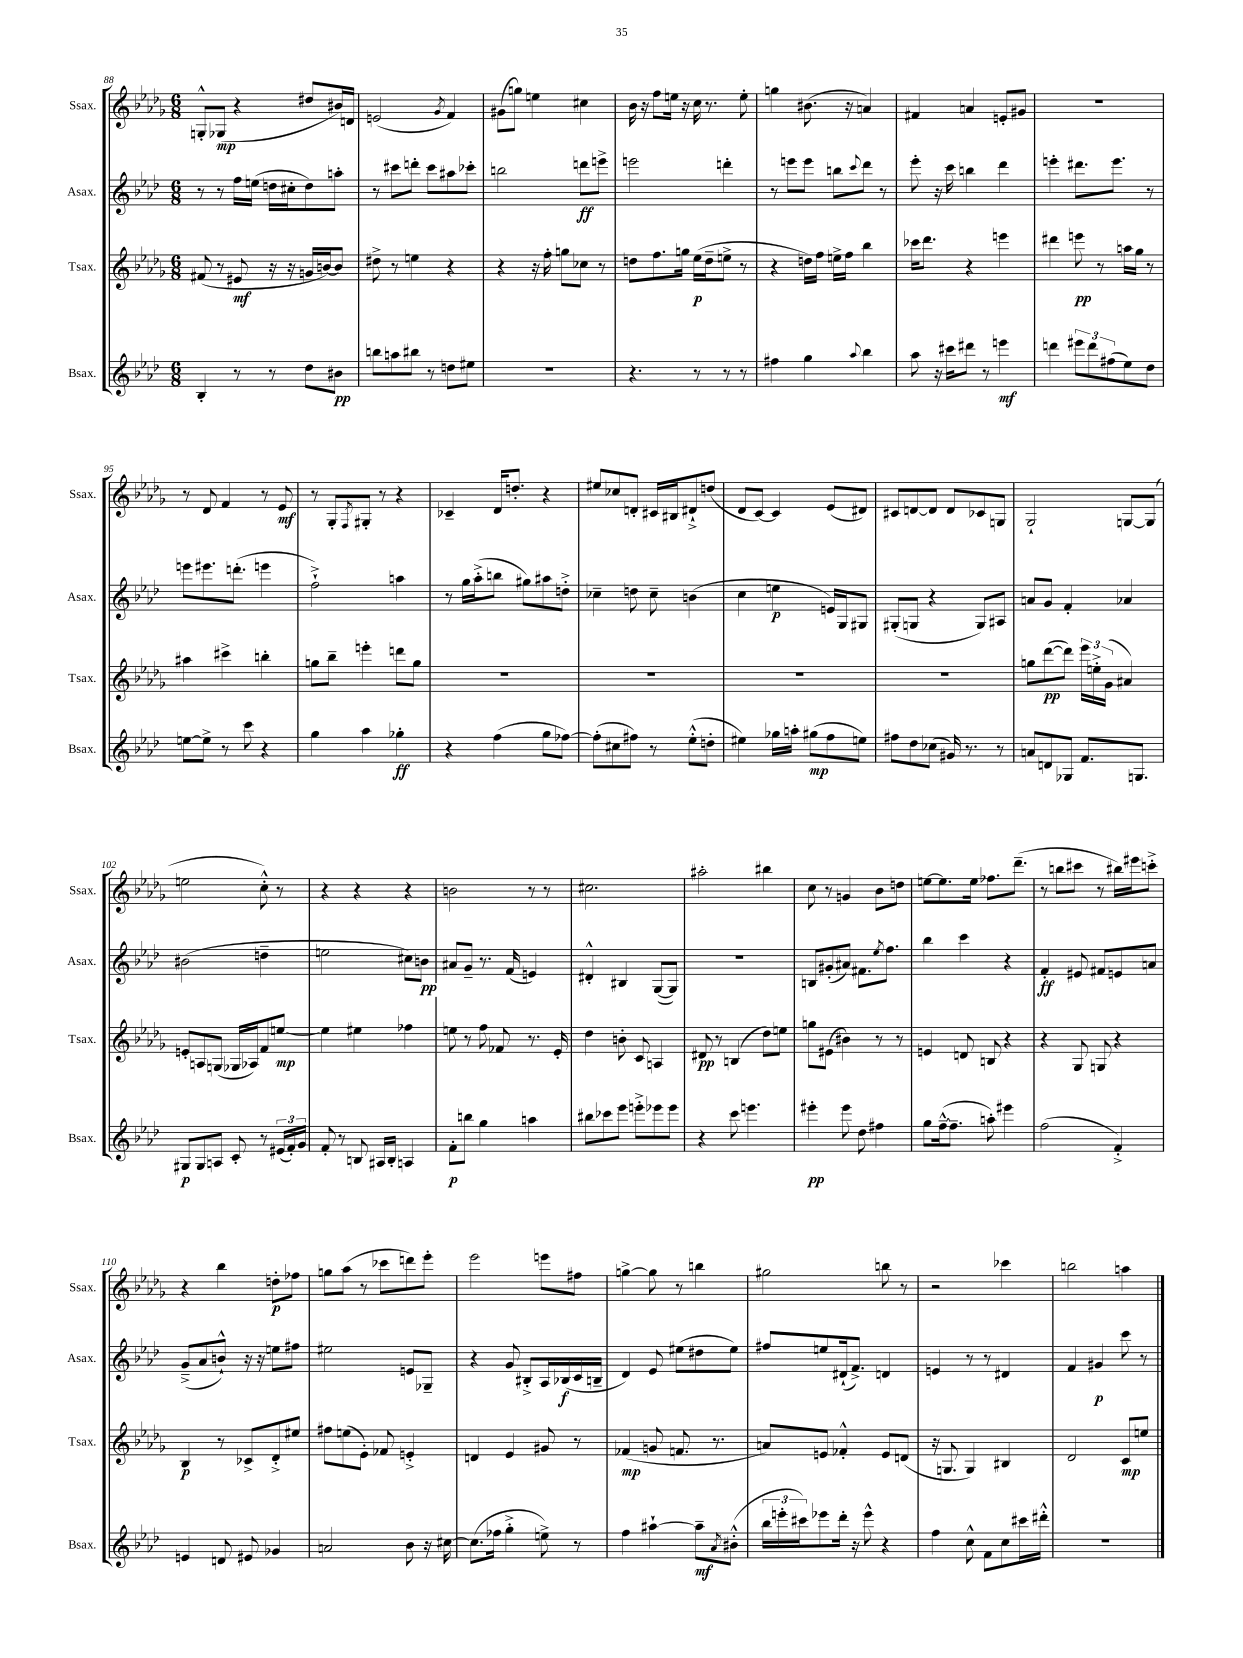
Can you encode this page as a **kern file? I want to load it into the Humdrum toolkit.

**kern	**kern	**kern	**kern
*staff4	*staff3	*staff2	*staff1
*clefG2	*clefG2	*clefG2	*clefG2
*k[b-e-a-d-]	*k[b-e-a-d-g-]	*k[b-e-a-d-]	*k[b-e-a-d-g-]
*M6/8	*M6/8	*M6/8	*M6/8
4B-'/	(8f#/	8r	8G'^^/L
.	8r	8r	(8G-/J
8r	8e#/	16ff\LL	4r
.	.	(16ee\JJ	.
8r	16r	16dd\LL	.
.	16r	16cc#'\J	.
8dd-\L	16g/LL	8dd\)	8dd#/L
.	[16b/J)	.	.
8b#\J	8b/]J	8aa'\J	16b#/L)
.	.	.	16d/JJ
=	=	=	=
8bb\L	8dd#^\	8r	(2e/
8aa\	8r	8ccc#\L	.
8bb#\J	4ee\	8ddd'\J	.
8r	.	8ccc#\L	.
.	.	.	8qg-/
8dd\L	4r	8aa#\	4f/)
8ee#\J	.	8ccc-'\J	.
=	=	=	=
2.r	4r	2bb\	(8g#\L
.	.	.	8gg\J)
.	16r	.	4ee\
.	16ff'\	.	.
.	8gg\L	.	.
.	8cc-\J	8ddd\L	4cc#\
.	8r	8eee^\J	.
=	=	=	=
4.r	8dd\L	2eee\	16b-\
.	.	.	16r
.	8.ff\	.	8ff\L
.	.	.	16ee\Jk
.	16gg\Jk	.	16r
8r	(16ee-\LL	.	16cc\
.	16dd~\J	.	8.r
8r	8ee^\J	4ddd'\	.
8r	8r	.	8ee'\
=	=	=	=
4ff#\	4r	8r	4gg\
.	.	8eee\L	.
4gg\	16dd\LL)	8eee\J	(8.b#\
.	16ff\JJ	.	.
.	16ee^\LL	8bb\L	.
.	16ff\JJ	.	16r
8qqaa-/	.	8qqccc/	.
4bb-\	4bb-\	8ddd-\J	4a/)
.	.	8r	.
=	=	=	=
8aa-\	16ccc-\LK	8eee-'\	4f#/
.	8.ddd-\J	.	.
16r	.	16r	.
16ccc#\LK	.	16ccc\	.
8ddd#\J	4r	4bb\	4a/
8r	.	.	.
4eee\	4eee\	4ddd-\	8e'/L
.	.	.	8g#/J
=	=	=	=
4ddd\	4ddd#\	4eee'\	2.r
12eee#\L	8eee\	8.ddd#\L	.
12ddd\	.	.	.
.	8r	.	.
(12ff#\	.	.	.
.	.	8.eee\J	.
8ee-\)	16aa\LL	.	.
.	16gg-\JJ	.	.
8dd-\J	8r	8r	.
=	=	=	=
[8ee\L	4aa#\	8eee\L	8r
8ee^\]J	.	8.eee#\	8d-/
8r	4ccc#^\	.	4f/
.	.	(8.ddd'\J	.
8ccc\	.	.	.
4r	4bb'\	4eee\	8r
.	.	.	8e-/
=	=	=	=
4gg\	8gg\L	2ff`^\)	8r
.	8bb-~\J	.	8G-'/L
.	.	.	8qF/
4aa-\	4eee'\	.	8G#'/J
.	.	.	8r
4gg-'\	8ddd\L	4aa\	4r
.	8gg\J	.	.
=	=	=	=
4r	2.r	8r	4c-~/
.	.	16gg\LL	.
.	.	(16aa-'^\J	.
(4ff\	.	8bb\J	16d-/LK
.	.	.	8.dd'/J
.	.	8gg#\L)	.
8gg\L	.	8aa#\	4r
[8ff-\J)	.	8dd'^\J	.
=	=	=	=
(8ff-'\]L	2.r	4cc-~\	8ee#/L
8cc#\	.	.	8cc-/
8ff#\J)	.	8dd\	8d'/J
8r	.	8cc-~\	16c#/LL
.	.	.	16B#/J
(8ee-'^^\L	.	(4b\	8d#`^/
8dd'\J	.	.	(8dd/J
=	=	=	=
4ee#\)	2.r	4cc\	8d-/L
.	.	.	[8c/J)
16gg-\LL	.	4ee\	4c/]
16aa'\JJ	.	.	.
(8gg#\L	.	.	.
8ff\	.	16e/LL)	(8e-/L
.	.	16G/J	.
8ee\J)	.	8G#/J	8d#/J)
=	=	=	=
8ff#\L	2.r	(8G#'/L	8c#/L
8dd-\	.	8G/J	[8d/
(8cc-\J	.	4r	8d/]J
16g#/)	.	.	8d/L
8.r	.	.	.
.	.	8G/L)	8c-/
8r	.	8A#/J	8G/J
=	=	=	=
8a/L	8gg\L	8a/L	2G-`/
8d/	([8ddd-\	8g/J	.
8G-/J	8ddd-\]J)	4f'/	.
8.f/L	24eee-\LL	.	.
.	24ee'^\	.	.
.	(24g-\JJ	.	.
.	4a#/)	4a-/	[8G/L
8.G/J	.	.	.
.	.	.	(8G/]J
=	=	=	=
8G#/L	8e'/L	(2b#\	2ee\
8G#/	8A/	.	.
8A/J	(8G/J	.	.
8c'/	16G-/LL	.	.
.	16A-/J)	.	.
8r	8f/	4dd~\	8cc'^^\)
(24e#/LL	[8ee/J	.	8r
24f'/)	.	.	.
24g/JJ	.	.	.
=	=	=	=
8f'/	4ee\]	2ee\	4r
8r	.	.	.
8B/	4ee#\	.	4r
16A#/LL	.	.	.
16B'/JJ	.	.	.
4A/	4ff-\	8cc#\L)	4r
.	.	8b\J	.
=	=	=	=
8f'\L	8ee\	8a#/L	2b\
8bb\J	8r	8g~/J	.
4gg\	8ff\	8.r	.
.	8f-/	.	.
.	.	(16f/	.
4aa\	8.r	4e/)	8r
.	.	.	8r
.	16e-'/	.	.
=	=	=	=
8bb#\L	4dd-\	4d#'^^/	2.cc#\
8ccc-\	.	.	.
8eee-\J	8b'\	4B#/	.
8eee'^\L	8c/	.	.
8eee-\	4A/	([8G/L	.
8eee-\J	.	8G/]J)	.
=	=	=	=
4r	8d#/	2.r	2aa#'\
.	8r	.	.
8ccc\	(4B/	.	.
4.eee\	.	.	.
.	8dd-\L)	.	4bb#\
.	8ee\J	.	.
=	=	=	=
4eee#'\	8gg\L	8B/L	8cc\
.	(8e#\J	(8g#'/	8r
8eee#\	4b#\)	8a#/J)	4g/
8dd-\	.	8.f#\L	.
4ff#\	8r	.	8b-\L
.	.	8qee-/	.
.	.	8.ff\J	.
.	8r	.	8dd\J
=	=	=	=
8gg\L	4e/	4bb-\	[8ee\L
([16ff~^^\k	.	.	8.ee\]
8.ff~\]J	.	.	.
.	8d/	4ccc\	.
.	.	.	16ee\Jk
8aa'\)	8B/	.	8.ff-\L
4eee#\	4r	4r	.
.	.	.	(8.ddd-~\J
=	=	=	=
(2ff\	4r	4f'/	8r
.	.	.	8bb\L
.	8G-/	8e#/	8ccc#\J
.	8G/	8f#/L	8r
4f'^/)	4r	8e/	16bb#\LL)
.	.	.	16eee#\J
.	.	8a/J	8ccc'^\J
=	=	=	=
4e/	4B-/	(8g~^/L	4r
.	.	8a-/	.
8d/	8r	8b`^^/J)	4bb-\
8e#/	8c-^/L	16r	.
.	.	16r	.
4g-/	8d-'^/	8ee\L	8dd'\L
.	8ee#/J	8ff#\J	8ff-\J
=	=	=	=
2a/	8ff#\L	2ee#\	8gg\L
.	(8ee\	.	(8aa-\J
.	8e-'\J)	.	8r
.	8f-/	.	8ccc-\L
8b-\	4e'^/	8e/L	8ddd\)
16r	.	8G-~/J	8eee-'\J
[16cc#\	.	.	.
=	=	=	=
(8.cc#\]L	4d/	4r	2eee-\
16ff-\Jk	.	.	.
4gg'^\	4e-/	8g/	.
.	.	8B#'^/L	.
8ee^\)	8g#/	16A-/L	8eee\L
.	.	(16B-/	.
8r	8r	16c/	8ff#\J
.	.	16B~/JJ	.
=	=	=	=
4ff\	(4f-/	4d-/)	[4gg^\
[4aa#`\	8g/	8e-/	8gg\]
.	8.f/	(8ee#\L	8r
8aa#~\]L	.	8dd#\	4bb\
.	8.r	.	.
8qa-/	.	.	.
(8b#'^^\J	.	8ee#\J)	.
=	=	=	=
24bb-\LL	8a/L)	8ff#/L	2gg#\
24eee'\	.	.	.
24ccc#\J)	.	.	.
8eee-\	8e/J	8ee/	.
16ddd-'\Jk	4f-'^^/	(16d#`/k	.
16r	.	8.f^/J)	.
8eee-^^\	.	.	.
4r	8e/L	4d/	8bb\
.	(8d/J	.	8r
=	=	=	=
4ff\	16r	4e/	2r
.	8.G/	.	.
8cc^^\	4G/)	8r	.
8f\L	.	8r	.
8cc\	4B#/	4d#/	4ccc-\
16ccc#\L	.	.	.
16ddd#'^^\JJ	.	.	.
=	=	=	=
2.r	2d-/	4f/	2bb\
.	.	4g#/	.
.	8c/L	8ccc\	4aa\
.	8ee/J	8r	.
==	==	==	==
*-	*-	*-	*-
